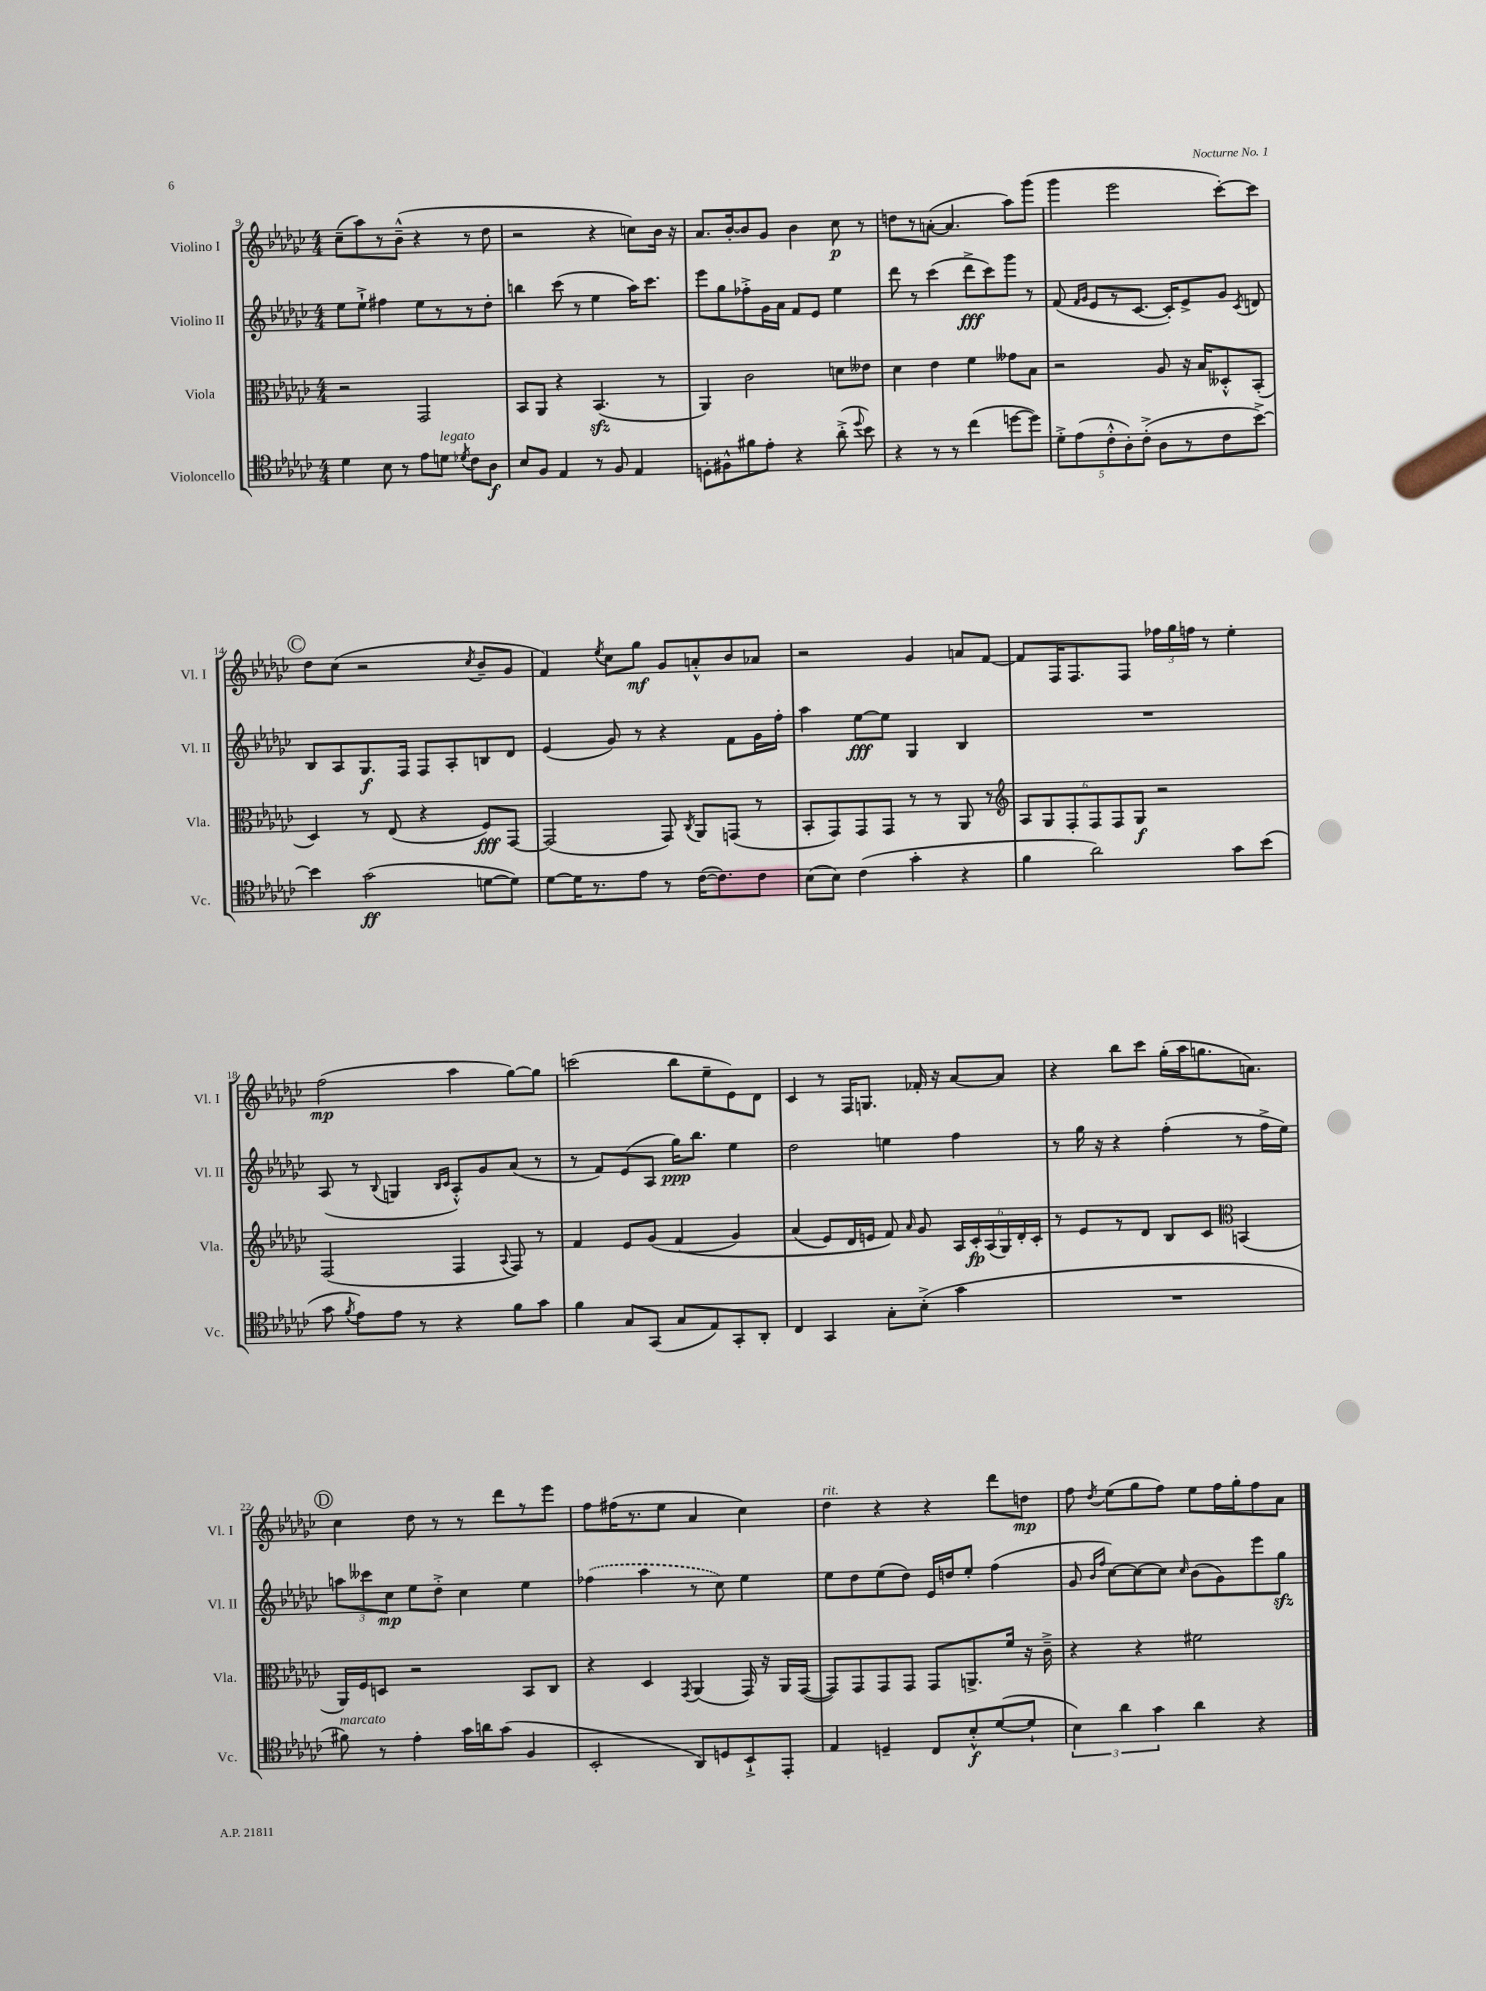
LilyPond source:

<<
\new StaffGroup <<
\new Staff = "s0" \with { instrumentName = "Violino I" shortInstrumentName = "Vl. I" } {
    \clef treble \key ges \major \numericTimeSignature \time 4/4
    \autoBeamOff ces''8[--( aes''8) r8 bes'8]---^( r4 r8 des''8 |
    r2 r4 c''8[) bes'16] r16 |
    aes'8.[ bes'16~-. bes'8 ges'8] bes'4 ces''8\p r8 |
    d''8[ r8 a'8]~-.( a'4. aes''8[) ges'''8]( |
    ges'''4 ees'''2 ces'''8[~-.) ces'''8] |
    \mark \markup { \circle "C" } des''8[ ces''8]( r2 \acciaccatura { ces''8 } bes'8[-- ges'8] |
    f'4) \acciaccatura { ees''8 } ces''8[ ges''8]\mf ges'8[ a'8-.-^ bes'8 aes'8] |
    r2 ges'4 a'8[ f'8]~ |
    f'8[ f16 f8. f8] \tuplet 3/2 { fes''16[ ges''16 f''16] } r8 ees''4-. |
    f''2\mp( aes''4 ges''8[~) ges''8] |
    c'''2( bes''8[ ees''8-- ees'8) des'8] |
    ces'4 r8 f16[ g8.] fes'16-. r16 aes'8[~ aes'8] |
    r4 bes''8[ ces'''8] ges''16[-.( aes''16 g''8. a'8.]) |
    \mark \markup { \circle "D" } ces''4 des''8 r8 r8 des'''8[ r8 ees'''8] |
    f''8[ fis''16( r8. ees''8] aes'4 ces''4) |
    des''4^\markup { \italic "rit." } r4 r4 des'''8[ d''8]\mp |
    f''8 \acciaccatura { des''8 } ees''8[( ges''8 f''8]) ees''8[ f''16 ges''16-. f''8 aes'8] \bar "|." |
}
\new Staff = "s1" \with { instrumentName = "Violino II" shortInstrumentName = "Vl. II" } {
    \clef treble \key ges \major \numericTimeSignature \time 4/4
    \autoBeamOff ees''8[ ees''8]-!-> fis''4 ees''8[ r8 r8 des''8]-. |
    b''4 ces'''8( r8 ees''4 aes''16[) ces'''8.] |
    ees'''8[ ges''8 fes''8-.-> ges'16 aes'16] f'8[ ees'8] ees''4 |
    des'''8 r8 ces'''4( des'''8[->\fff ces'''8) ges'''8] r8 |
    f'8( \grace { f'16[ ges'16] } ees'8[ r8 ces'8.]~ ces'16[-.) ees'8-> ges'8] \acciaccatura { ces'8 } d'8 |
    \mark \markup { \circle "C" } bes8[ aes8 ges8.\f f16] f8[ aes8-. b8 des'8] |
    ees'4( ges'8) r8 r4 f'8[ ges'16 f''16]-. |
    aes''4 ees''8[~\fff ees''8] ges4 bes4 |
    R1 |
    aes8( r8 \appoggiatura { bes8 } g4 \grace { bes16[ ces'16] } aes8[-.-^) ges'8 aes'8]( r8 |
    r8 f'8[) ees'8( aes8] ges''16[\ppp) bes''8.] ees''4 |
    des''2 e''4 f''4 |
    r8 ges''16 r16 r4 f''4-.( r8 f''16[-> ees''16]) |
    \mark \markup { \circle "D" } \tuplet 3/2 { a''8[ ceses'''8 ces''8]\mp } ees''8[ des''8]-.-> ces''4 ees''4 |
    \once \slurDashed fes''4( aes''4 r8 ces''8) ees''4 |
    ees''8[ des''8 ees''8( des''8]) ees'16[ d''16 ees''8]-. f''4( |
    ges'8 \grace { bes'16[ f''16] } ces''8[~) ces''8~ ces''8] \grace { ces''16 } bes'8[( ges'8) ees'''8 ges''8]\sfz \bar "|." |
}
\new Staff = "s2" \with { instrumentName = "Viola" shortInstrumentName = "Vla." } {
    \clef alto \key ges \major \numericTimeSignature \time 4/4
    \autoBeamOff r2 ges,2 |
    bes,8[ aes,8] r4 bes,4.\sfz( r8 |
    aes,4) ces'2 d'8[ eeses'8] |
    des'4 ees'4 f'4 geses'8[ bes8] |
    r2 aes8 r16 bes16[ deses8-.-^ bes,8]-.( |
    \mark \markup { \circle "C" } des4) r8 ees8( r4 f8[\fff) ges,8]~ |
    ges,2( ges,8) \acciaccatura { ces8 } aes,8[ g,8]( r8 |
    bes,8[-. ges,8) ges,8 ges,8] r8 r8 aes,8 r8 |
    \clef treble \tuplet 6/4 { aes8[ ges8 f8-. f8 f8 ges8]\f } r2 |
    f2( f4 \appoggiatura { aes8 } f8) r8 |
    f'4 ees'8[ ges'8]( f'4\( ges'4) |
    aes'4( ees'8[) des'16 e'16] f'8\) \grace { aes'16 } ges'8 \tuplet 6/4 { aes16[ ces'16-.\fp aes16( ges16) des'16-. ces'16]-. } |
    r8 ees'8[ r8 des'8] bes8[ ces'8] \clef alto b,4( |
    \mark \markup { \circle "D" } aes,16[) f16 d8] r2 bes,8[ ces8] |
    r4 des4 \acciaccatura { ges,8 } aes,4( ges,16) r16 aes,16[ ges,16]~( |
    ges,8[) ges,8 ges,8 ges,8] ges,8[ a,8.-> f'16] r16 ces'16---> |
    r4 r4 fis'2 \bar "|." |
}
\new Staff = "s3" \with { instrumentName = "Violoncello" shortInstrumentName = "Vc." } {
    \clef tenor \key ges \major \numericTimeSignature \time 4/4
    \autoBeamOff des'4 bes8 r8 ees'8[ d'8]^\markup { \italic "legato" } \acciaccatura { des'8 } ces'8[ aes8]\f |
    bes8[ f8] ees4 r8 f8 ees4 |
    d8[-. fis8-^ fis'8 ees'8]-. r4 aes'8-.->( \appoggiatura { des''8 } bes'8) |
    r4 r8 r8 ces''4( d''8[~ d''8]) |
    \tuplet 5/4 { des'8[-.-> ees'8( ces'8-.-^ aes8-.) ces'8]-.->( } aes8[ r8 ces'8 bes'8]~->) |
    \mark \markup { \circle "C" } bes'4 ges'2\ff( d'8[~ d'8]) |
    des'8[~ des'16 r8. ees'8] r8 ces'16[~( ces'8.) ces'8] |
    bes8[( bes8]) ces'4( ges'4-. r4 |
    f'4 aes'2) ges'8[ bes'8]( |
    ges'8 \acciaccatura { f'8 } ees'8[) ees'8] r8 r4 f'8[ ges'8] |
    f'4 ges8[ ges,8]( ges8[ ees8) ges,8-. aes,8]-. |
    ces4 ges,4 ges8[-. bes8]-.->( ges'4 |
    R1 |
    \mark \markup { \circle "D" } fis'8^\markup { \italic "marcato" }) r8 ees'4-. ges'16[ a'16 ges'8]( f4 |
    bes,2-. aes,8[) d8 bes,8-!-> ees,8]-. |
    ees4 d4-- ces8[ bes8-.-^\f des'8~( des'8]-! |
    \tuplet 3/2 { bes4) aes'4 ges'4 } aes'4 r4 \bar "|." |
}
>>
>>
\layout { \context { \Score currentBarNumber = #9 } }
